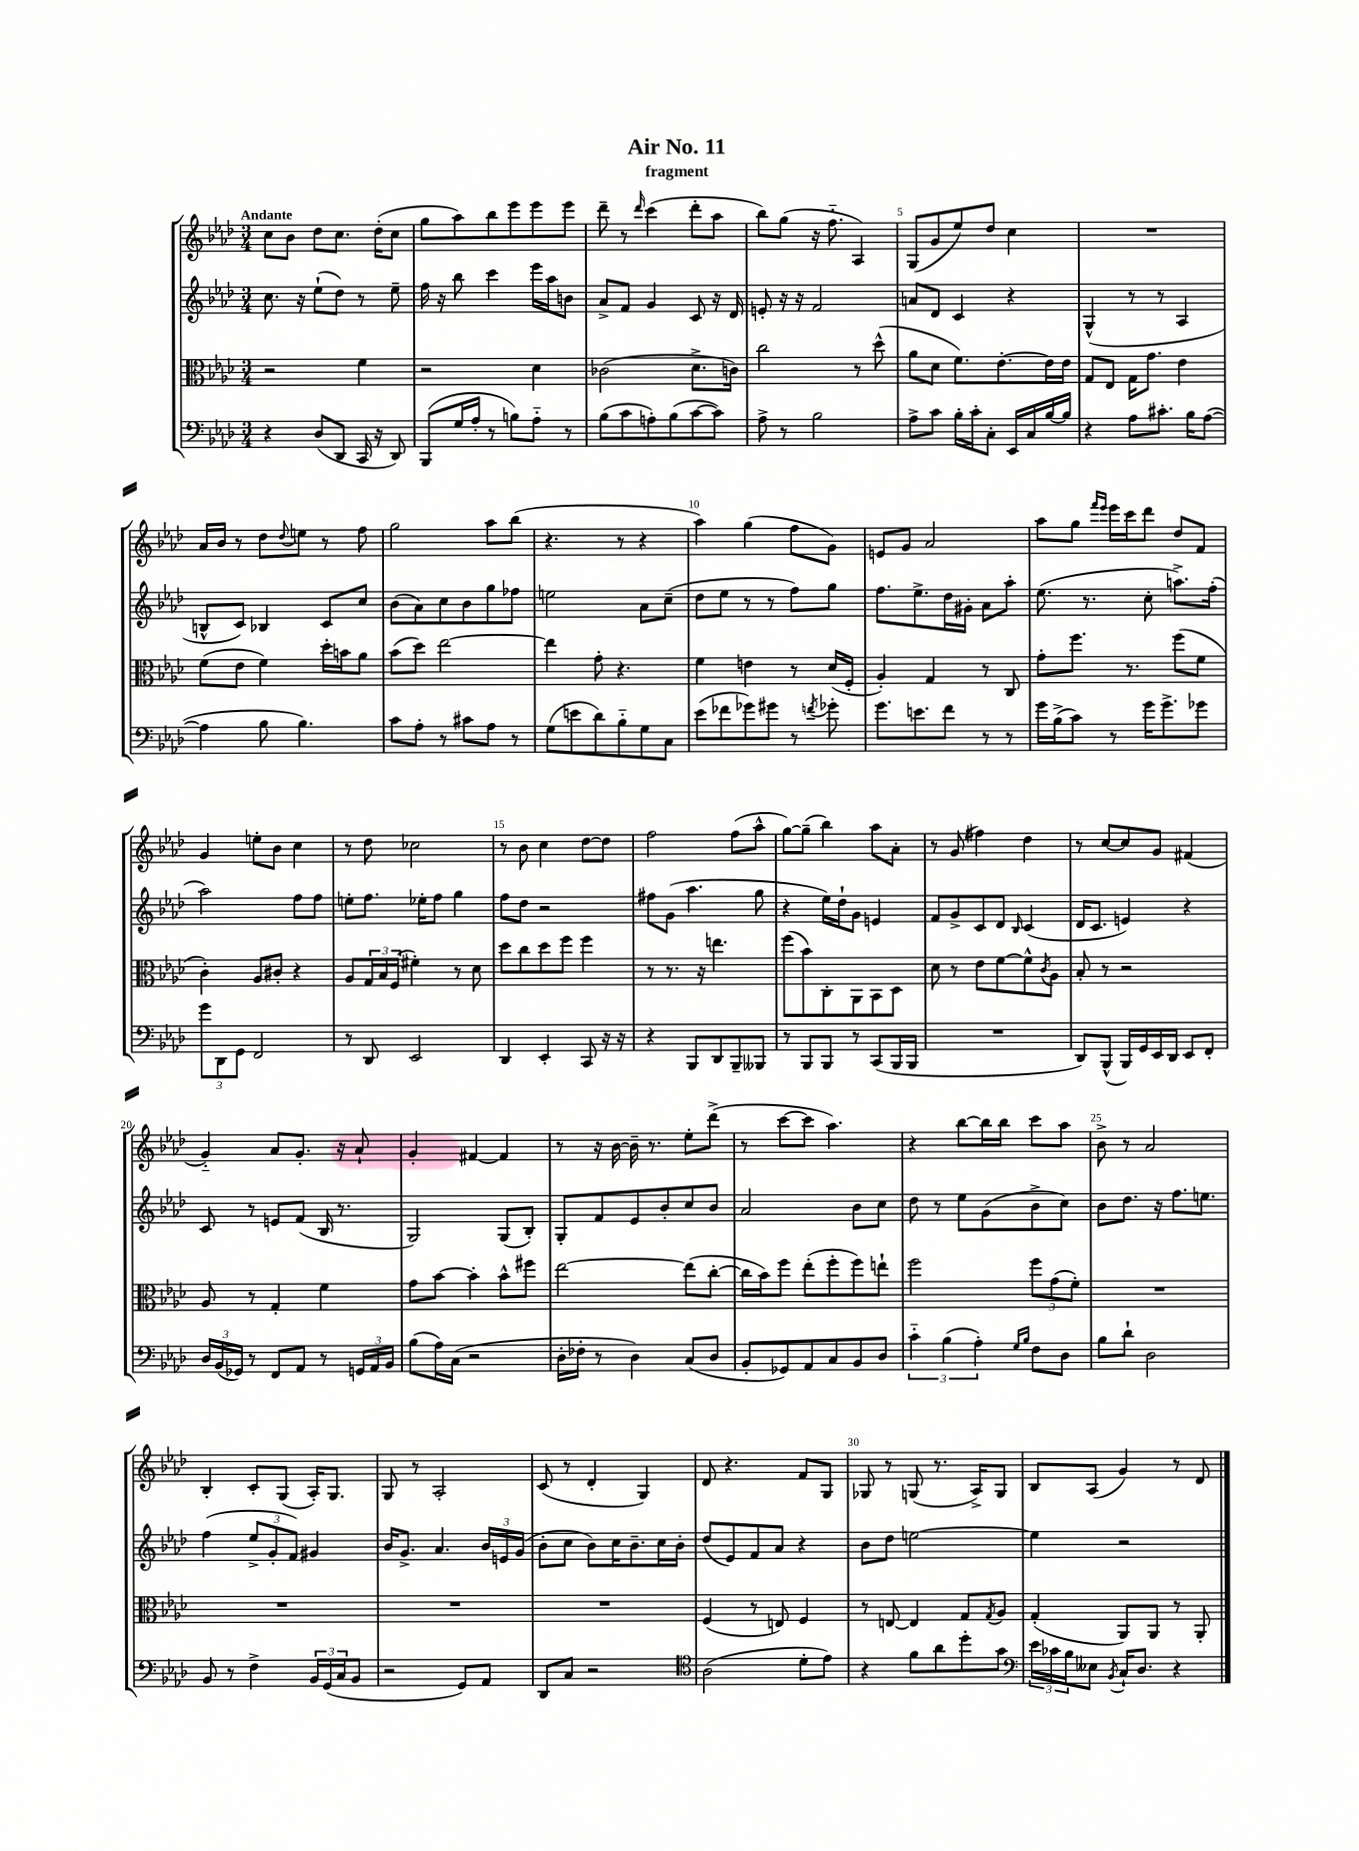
\header { title = "Air No. 11" subtitle = "fragment" }
<<
\new StaffGroup <<
\new Staff = "s0" {
    \clef treble \key aes \major \numericTimeSignature \time 3/4 \tempo "Andante"
    c''8 bes'8 des''8 c''8. des''16-.( c''8 |
    g''8 aes''8) bes''8 ees'''8 ees'''8 ees'''8 |
    des'''8-- r8 \grace { des'''16 } c'''4( des'''8-. aes''8 |
    bes''8) g''8( r16 f''8.-_ aes4) |
    g8( g'8 ees''8) des''8 c''4 |
    R2. |
    aes'16 bes'16 r8 des''8 \appoggiatura { des''8 } e''8 r8 f''8 |
    g''2 aes''8 bes''8( |
    r4. r8 r4 |
    aes''4) g''4( f''8 g'8) |
    e'8 g'8 aes'2 |
    aes''8 g''8 \grace { f'''16 ees'''16 } ees'''16 c'''16 des'''8 des''8 f'8 |
    g'4 e''8-. bes'8 c''4 |
    r8 des''8 ces''2 |
    r8 bes'8 c''4 des''8~ des''8 |
    f''2 f''8( aes''8-^ |
    g''8~) g''8--( bes''4) aes''8 aes'8-. |
    r8 g'8( fis''4) des''4 |
    r8 c''8~ c''8 g'8 fis'4( |
    g'4-_) aes'8 g'8.-. r16 aes'8-! |
    g'4-. fis'4~ fis'4 |
    r8 r16 bes'16~ bes'16-- r8. ees''8-. des'''8->( |
    r8 c'''8~ c'''8 aes''4.) |
    r4 bes''8~ bes''16 bes''16 c'''8 aes''8 |
    bes'8-> r8 aes'2 |
    bes4-. c'8-. g8( aes16-.) g8. |
    g8 r8 aes2-. |
    c'8( r8 des'4-. g4) |
    des'8 r4. f'8 g8 |
    ges8 r8 g8( r8. aes16->) g8 |
    bes8 aes8( g'4) r8 des'8 \bar "|." |
}
\new Staff = "s1" {
    \clef treble \key aes \major \numericTimeSignature \time 3/4
    c''8. r16 ees''8-!( des''8) r8 ees''8-- |
    f''16 r16 bes''8 c'''4 ees'''16 aes''16 b'8 |
    aes'8-> f'8 g'4 c'8 r16 des'16 |
    e'8-. r16 r16 f'2 |
    a'8 des'8 c'4 r4 |
    g4-^( r8 r8 aes4 |
    b8-^ c'8) bes4 c'8 c''8 |
    bes'8( aes'8) c''8 bes'8 g''8 fes''8 |
    e''2 aes'8 c''8--( |
    des''8 ees''8 r8 r8 f''8) g''8 |
    f''8. ees''8.-> des''16 gis'16-. aes'8 aes''8-. |
    ees''8.( r8. c''8-. a''8.->) f''16-.( |
    aes''2) f''8 f''8 |
    e''8-. f''8. ees''16-. f''8 g''4 |
    f''8 des''8 r2 |
    fis''8 g'8( aes''4. g''8 |
    r4 ees''16) des''16-! g'8 e'4 |
    f'8 g'8-> c'8 des'8 \grace { bes16 } c'4( |
    des'16 c'8. e'4) r4 |
    c'8 r8 e'8 f'8( bes16 r8. |
    g2) g8( bes8-.) |
    g8-. f'8 ees'8 bes'8-. c''8 bes'8 |
    aes'2 bes'8 c''8 |
    des''8 r8 ees''8 g'8( bes'8-> c''8) |
    bes'8 des''8. r16 f''8. e''8. |
    f''4( \tuplet 3/2 { ees''8-> g'8-. f'8) } gis'4 |
    bes'16 g'8.-> aes'4. \tuplet 3/2 { bes'16 e'16 g'16( } |
    bes'8-. c''8 bes'8) c''16 bes'8.-- c''16 bes'16-. |
    des''8( ees'8) f'8 aes'8 r4 |
    bes'8 des''8 e''2~ |
    e''4 r2 \bar "|." |
}
\new Staff = "s2" {
    \clef alto \key aes \major \numericTimeSignature \time 3/4
    r2 f'4 |
    r2 des'4 |
    ces'2( des'8.-> c'16) |
    c''2 r8 des''8-^( |
    aes'8 des'8 f'8.) ees'8.~-. ees'16 ees'16 |
    g8 ees8 g16 g'8. ees'4 |
    f'8( ees'8 f'4) des''16-. b'16 aes'8 |
    bes'8( des''8) ees''2~ |
    ees''4 g'8-. r4. |
    f'4 e'4 r8 des'16( f16-. |
    aes4-.) g4 r8 c8 |
    g'8-. f''8. r8. f''8( f'8 |
    c'4-.) aes8 cis'8-. r4 |
    aes8 \tuplet 3/2 { g16 bes16 f16( } fis'4-.) r8 des'8 |
    des''8 c''8 des''8 f''8 f''4 |
    r8 r8. r16 e''4. |
    f''8( bes'8) c8-. aes,8 bes,8 des8 |
    des'8 r8 ees'8 f'8~ f'8-^ \acciaccatura { c'8 } aes8 |
    bes8-. r8 r2 |
    aes8 r8 g4-. f'4 |
    g'8 bes'8~ bes'4-. bes'8-^ fis''8 |
    ees''2~ ees''8( c''8~-. |
    c''16 bes'16) f''8 ees''8-.( f''8-. f''8) e''8-! |
    f''2 \tuplet 3/2 { f''8 g'8( f'8-.) } |
    R2. |
    R2. |
    R2. |
    R2. |
    f4( r8 e8) f4 |
    r8 e8~ e4 g8 \acciaccatura { g8 } aes8 |
    g4-.( aes,8) aes,8 r8 aes,8-. \bar "|." |
}
\new Staff = "s3" {
    \clef bass \key aes \major \numericTimeSignature \time 3/4
    r4 des8( des,8 c,16 r16 des,8) |
    bes,,8( g16 aes16-. r8 b8) aes8-_ r8 |
    bes8( c'8 a8-.) bes8( c'8~ c'8) |
    aes8-> r8 bes2 |
    aes8-> c'8 bes16-. c'16-. c8-. ees,16 c16 bes16~ bes16 |
    r4 aes8 cis'8.-. bes16 aes8~( |
    aes4 bes8 bes4.) |
    c'8 aes8-. r8 cis'8 aes8 r8 |
    g8( e'8 des'8) bes8-_ g8 c8 |
    ees'8( fes'8 ges'8) gis'8 r8 \acciaccatura { f'8 } ges'8-. |
    g'8. e'8. f'8 r8 r8 |
    g'16 bes16->( c'8) r8 g'16 g'8.-> ges'8 |
    \tuplet 3/2 { g'8 des,8 g,8 } f,2 |
    r8 des,8 ees,2 |
    des,4 ees,4-. c,8 r16 r16 |
    r4 bes,,8 des,8 bes,,8-- beses,,8 |
    r8 bes,,8 bes,,8 r8 c,8( bes,,16 bes,,16 |
    R2. |
    des,8) bes,,8-^( bes,,16) g,16 ees,16 des,16 ees,8 f,8-. |
    \tuplet 3/2 { des16 bes,16( ges,16) } r8 f,8 aes,8 r8 \tuplet 3/2 { g,16 aes,16 bes,16 } |
    bes8( aes16) c16( r2 |
    des16-. fes16-. r8 des4) c8( des8 |
    bes,8-. ges,8) aes,8 c8 bes,8 des8 |
    \tuplet 3/2 { c'4-_ bes4( aes4-.) } \grace { g16 bes16 } f8 des8 |
    bes8 des'8-! des2 |
    bes,8 r8 f4-> \tuplet 3/2 { bes,16 g,16( c16 } bes,8 |
    r2 g,8) aes,8 |
    des,8 c8 r2 |
    \clef tenor aes2( des'8-. ees'8) |
    r4 f'8 aes'8 des''8-. g'8 |
    \clef bass \tuplet 3/2 { ees'16 ces'16 bes16 } eeses8 \acciaccatura { bes,8 } c16-! des8. r4 \bar "|." |
}
>>
>>
\layout { \context { \Score \override BarNumber.break-visibility = ##(#f #t #t) barNumberVisibility = #(every-nth-bar-number-visible 5) } }
